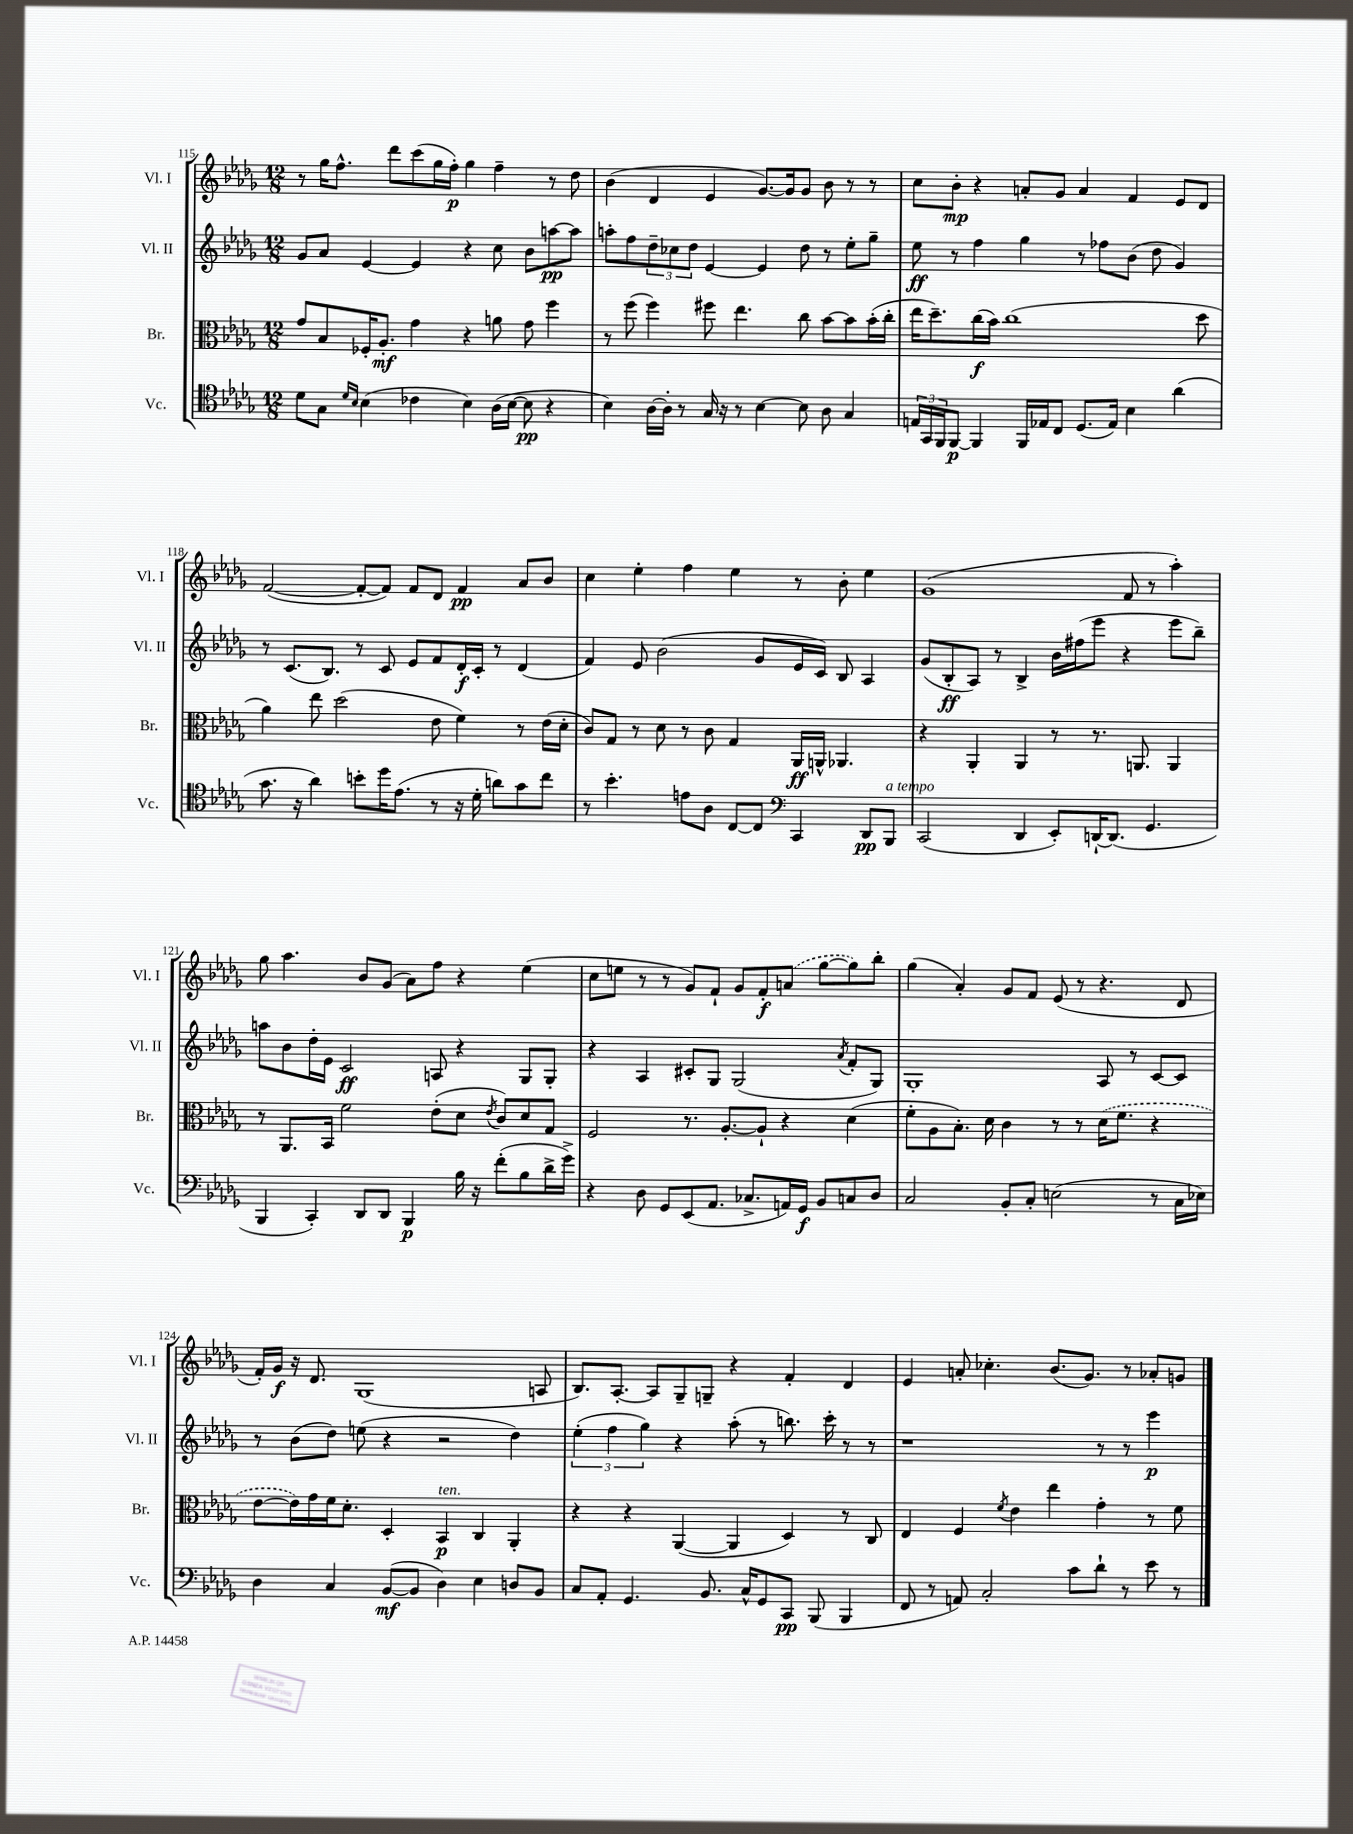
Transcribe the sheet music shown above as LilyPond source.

<<
\new StaffGroup <<
\new Staff = "s0" \with { instrumentName = "Vl. I" shortInstrumentName = "Vl. I" } {
    \clef treble \key des \major \numericTimeSignature \time 12/8
    r8 ges''16 f''8.-^ des'''8 c'''8( ges''16 f''16-.\p) ges''4 f''4-- r8 des''8 |
    bes'4( des'4 ees'4 ges'8.~) ges'16 ges'8 bes'8 r8 r8 |
    c''8 bes'8-.\mp r4 a'8-. ges'8 a'4 f'4 ees'8 des'8 |
    f'2~( f'8~-. f'8) f'8 des'8 f'4\pp aes'8 bes'8 |
    c''4 ees''4-. f''4 ees''4 r8 bes'8-. ees''4 |
    ges'1( f'8 r8 aes''4-.) |
    ges''8 aes''4. bes'8 ges'8( aes'8) f''8 r4 ees''4( |
    c''8 e''8 r8 r8 ges'8) f'8-! ges'8 f'8-.\f \once \slurDashed a'8( ges''8~ ges''8) bes''8-. |
    ges''4( aes'4-.) ges'8 f'8 ees'8( r8 r4. des'8 |
    f'16-.) ges'16\f r16 des'8. ges1( a8 |
    bes8.) aes8.~-. aes8 ges8-- g8-- r4 f'4-. des'4 |
    ees'4 a'8-. ces''4.-. bes'8.( ges'8.) r8 aes'8-. g'8 \bar "|." |
}
\new Staff = "s1" \with { instrumentName = "Vl. II" shortInstrumentName = "Vl. II" } {
    \clef treble \key des \major \numericTimeSignature \time 12/8
    ges'8 aes'8 ees'4~ ees'4 r4 c''8 bes'8 a''8~\pp a''8 |
    a''8-. f''8 \tuplet 3/2 { des''8-- ces''8 des''8 } ees'4~ ees'4 des''8 r8 ees''8-. ges''8-- |
    ees''8\ff r8 f''4 ges''4 r8 fes''8 bes'8( des''8 ges'4) |
    r8 c'8.( bes8.) r8 c'8 ees'8 f'8 des'16-.\f c'16-. r8 des'4( |
    f'4) ees'8 bes'2( ges'8 ees'16 c'16) bes8 aes4 |
    ges'8( bes8-.\ff aes8) r8 bes4-> bes'16 fis''16( ees'''8 r4 ees'''8 bes''8--) |
    a''8 bes'8 des''16-. ees'16 c'2\ff a8 r4 ges8 ges8-. |
    r4 aes4 cis'8-. ges8 ges2( \acciaccatura { aes'8 } f'8-. ges8) |
    ges1-. aes8 r8 c'8~ c'8 |
    r8 bes'8( des''8) e''8( r4 r2 des''4) |
    \tuplet 3/2 { ees''4-.( f''4 ges''4) } r4 aes''8-.( r8 b''8.) c'''16-. r8 r8 |
    r1 r8 r8 ees'''4\p \bar "|." |
}
\new Staff = "s2" \with { instrumentName = "Br." shortInstrumentName = "Br." } {
    \clef alto \key des \major \numericTimeSignature \time 12/8
    ges'8 bes8 fes16-. aes8.-.\mf ges'4 r4 a'8 ges'8 f''4 |
    r8 f''8( f''4) fis''8 ees''4. c''8 bes'8~ bes'8 bes'16-.( c''16-. |
    ees''16 des''8.--) c''16\f( bes'16) c''1( des''8 |
    aes'4) ees''8 des''2( ees'8 f'4) r8 ees'16( des'16-. |
    c'8) ges8 r8 des'8 r8 c'8 ges4 aes,16\ff a,16-^ aes,4. |
    r4 aes,4-. aes,4 r8 r8. a,8. a,4 |
    r8 aes,8. bes,16 f'2 ees'8-.( des'8 \acciaccatura { ees'8 } c'8) des'8 ges8 |
    f2 r8. aes8.~-. aes8-! r4 des'4( |
    f'8-. aes8 bes8.-.) des'16 c'4 r8 r8 \once \slurDashed des'16( f'8. r4 |
    ees'8~ ees'16) ges'16 f'16 des'8.-. des4-. bes,4\p^\markup { \italic "ten." } c4 aes,4-. |
    r4 r4 aes,4~( aes,4 des4) r8 c8 |
    ees4 f4 \acciaccatura { f'8 } ees'4 ees''4 ges'4-. r8 f'8 \bar "|." |
}
\new Staff = "s3" \with { instrumentName = "Vc." shortInstrumentName = "Vc." } {
    \clef tenor \key des \major \numericTimeSignature \time 12/8
    des'8 ges8 \grace { des'16 bes16 } bes4( ces'4 bes4) aes16( bes16~ bes8\pp r4 |
    bes4) aes16~ aes16-. r8 ges16 r16 r8 bes4~ bes8 aes8 ges4 |
    \tuplet 3/2 { e16 ges,16 f,16 } f,8~\p f,4 f,16 ees16 c8 des8.( ees16) bes4 aes'4( |
    ges'8. r16 aes'4) b'8-. des''16 ees'8.( r8 r16 des'16-. a'8) ges'8 c''8 |
    r8 bes'4.-. e'8 aes8 c8~ c8 \clef bass c,4 des,8\pp bes,,8^\markup { \italic "a tempo" } |
    c,2( des,4 ees,8-.) d,16~-! d,8.( ges,4. |
    bes,,4 c,4-.) des,8 des,8 bes,,4\p bes16 r16 f'8-.( bes8 des'16-> ges'16->) |
    r4 des8 ges,8 ees,8( aes,8. ces8.-> a,16) ges,16\f bes,8 c8 des8 |
    c2 bes,8-. c8-. e2( r8 c16 ees16) |
    des4 c4 bes,8~\mf( bes,8 des4) ees4 d8 bes,8 |
    c8 aes,8-. ges,4. bes,8. c16-^ ges,8 c,8\pp bes,,8( bes,,4 |
    f,8 r8 a,8) c2-. c'8 des'8-! r8 ees'8 r8 \bar "|." |
}
>>
>>
\layout { \context { \Score currentBarNumber = #115 } }
